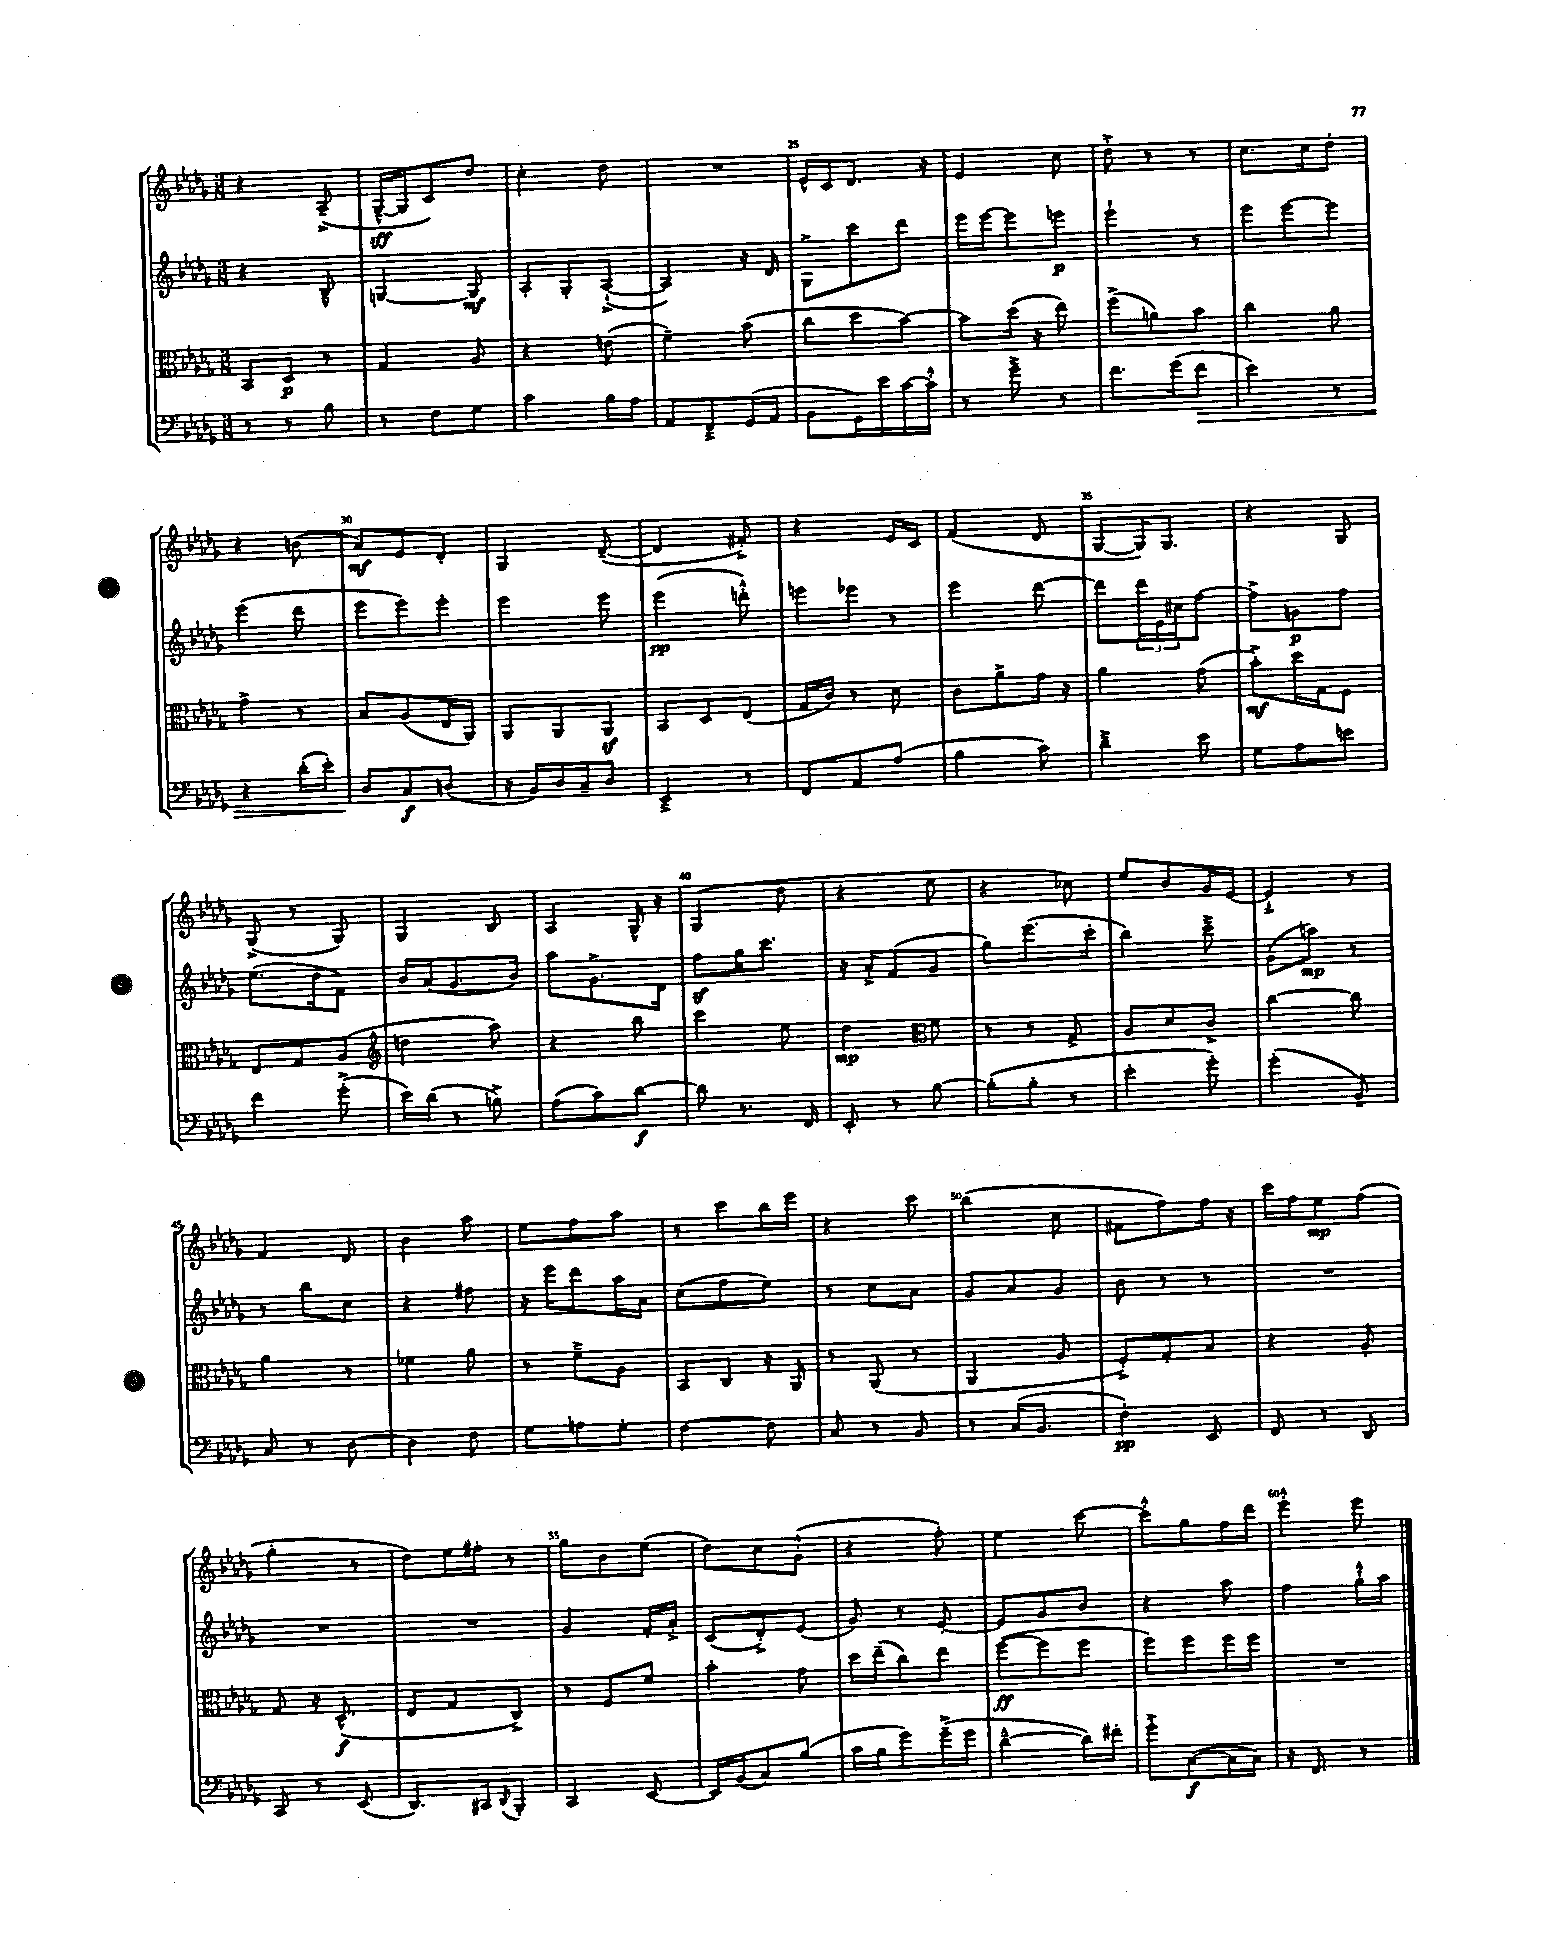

**kern	**kern	**kern	**kern
*staff4	*staff3	*staff2	*staff1
*clefF4	*clefC3	*clefG2	*clefG2
*k[b-e-a-d-g-]	*k[b-e-a-d-g-]	*k[b-e-a-d-g-]	*k[b-e-a-d-g-]
*M3/8	*M3/8	*M3/8	*M3/8
8r	8BB-	4r	4r
8r	8D-	.	.
8B-	8r	8B-~^^	(8A-~^
=	=	=	=
8r	4G-	[4G	[16G-~^^
.	.	.	16G-]
8F	.	.	8c)
8G-	8A-	8G]	8dd-
=	=	=	=
4c	4r	8A-'	4cc'
.	.	8G-'	.
16B-	(8e	([8A-`^	8dd-
16A-	.	.	.
=	=	=	=
8AA-	4f~)	4A-])	4.r
8FF~^	.	.	.
(16GG-	(8b-	16r	.
16AA-	.	16d-	.
=	=	=	=
8BB-	8cc	8G-^	16e-^^
.	.	.	16c
16GG-)	8dd-	8ccc	8.d-
16e-	.	.	.
[16c	[8b-)	8ddd-	.
16c'^^]	.	.	16r
=	=	=	=
8r	8b-]	16eee-	4e-
.	.	[16eee-	.
8g-~^	(16dd-	8eee-]	.
.	16r	.	.
8r	8ee-)	8eee	8cc
=	=	=	=
8.f	(8ff^	4eee-`	8dd-'^
.	8a)	.	8r
(16g-	.	.	.
8f	8b-	8r	8r
=	=	=	=
4e-)	4cc	8eee-	8.cc
.	.	[8eee-	.
.	.	.	16cc
8r	8a-	8eee-]	8dd-'
=	=	=	=
4r	4g-^	(4eee-	4r
(16d-'	8r	8ddd-	(8b
16e-')	.	.	.
=	=	=	=
8D-	8B-	8eee-	8a-)
8C	(8A-	8eee-)	8e-
(8D	16E-	8eee-'	8d-'
.	16AA-)	.	.
=	=	=	=
16r	8AA-	4eee-	4G-
16BB-)	.	.	.
16D-	8AA-	.	.
16C~	.	.	.
8D-	8AA-	8eee-	([8d-~
=	=	=	=
4EE-~^	8BB-	(4eee-	4d-]
.	8D-	.	.
8r	(8E-	8ddd'^^)	8f#'^)
=	=	=	=
8FF	16G-	8eee	4r
.	16c)	.	.
8AA-	8r	8eee-	.
(8A-	8d-	8r	16e-
.	.	.	16c
=	=	=	=
4B-	8c	4eee-	(4f
.	8a-^	.	.
8c)	16g-	[8ddd-	8d-
.	16r	.	.
=	=	=	=
4d-~^	4a-	8ddd-]	[8G-
.	.	24ddd-	16G-])
.	.	24e-	.
.	.	.	8.G-
.	.	24cc#	.
8e-	(8g-	[8ff	.
=	=	=	=
8G-	8b-'^)	8ff^]	4r
8A-	16dd-	8g	.
.	16G-	.	.
8e	8F	8ff	8G-
=	=	=	=
4f	8E-	(8.ee-	(8G-^
.	8G-	.	8r
.	.	16dd-	.
(8g-'^	(8A-	8f)	8G-)
=	=	=	=
*	*clefG2	*	*
16e-)	4dd	16b-	4G-
(16d-	.	(16a-	.
8r	.	8.g-	.
8B^)	8aa-)	.	8B-
.	.	16b-)	.
=	=	=	=
(8A-	4r	8aa-	4A-
8c)	.	8.g-^	.
[8d-	8bb-	.	16G-^^
.	.	16d-	16r
=	=	=	=
8d-]	4ccc	8ff	(4G-
8.r	.	16gg-	.
.	.	8.ccc	.
.	8ee-	.	8dd-
16FF	.	.	.
=	=	=	=
8EE-'	4dd-	16r	4r
.	.	16a-'^	.
8r	.	(8f	.
*	*clefC3	*	*
[8B-	8f	8g-	8ee-
=	=	=	=
(8B-']	8r	8gg-)	4r
8B-'	8r	(8.eee-	.
8r	8G-^	.	8cc-)
.	.	16ccc'	.
=	=	=	=
4e-'	8A-	4bb-)	8ee-
.	8d-	.	8b-
8g-')	8c^	8ccc~^	16g-
.	.	.	[16e-
=	=	=	=
(4g-'	[4cc	(8g-	4e-`^]
.	.	8aa)	.
8BB-~)	8cc]	8r	8r
=	=	=	=
8C	4a-	8r	4f
8r	.	8bb-	.
[8D-	8r	8cc	8d-
=	=	=	=
4D-]	4f-	4r	4b-
8F	8a-	8ff#	8aa-
=	=	=	=
8G-	8r	16r	8ee-
.	.	16eee-	.
8A	8f~^	8ddd-	8ff
8G-'	8A-	16aa-	8aa-
.	.	16a-	.
=	=	=	=
[4F	8BB-	(8cc	8r
.	8C	8ff	8ccc
8F]	16r	8ee-)	16bb-
.	16AA-	.	16eee-
=	=	=	=
8C	8r	8r	4r
8r	(8AA-	8cc	.
8BB-	8r	8a-	8ccc
=	=	=	=
8r	4AA-	8g-	(4bb-
(16C	.	8a-	.
8.BB-	.	.	.
.	8A-	8g-	8cc
=	=	=	=
4F')	8F'^)	8b-	8f#
.	8G-'	8r	8ff)
8EE-	8B-	8r	16ff
.	.	.	16r
=	=	=	=
8FF	4r	4.r	16ccc
.	.	.	16ff
8r	.	.	8ee-
8DD-	8A-'	.	(8ff
=	=	=	=
8CC	8G-	4.r	4gg-'
8r	16r	.	.
.	(8.D-^^	.	.
(8EE-	.	.	8r
=	=	=	=
8.DD-)	8E-	4.r	8dd-)
.	8G-	.	16ee-
16CC#	.	.	16ff#'
8qDD-	.	.	.
8BBB-'	8C^)	.	8r
=	=	=	=
4CC	8r	4g-	8gg-
.	8F	.	8b-
[8EE-	8f	16f'	(8ee-
.	.	16a-'^	.
=	=	=	=
16EE-]	4b-'	(8c	8dd-)
(16BB-	.	.	.
8C)	.	8d-'^)	8cc
(8B-	8g-	(8e-	(8g-'^^
=	=	=	=
16c	16dd-	8g-)	4r
16B-	(16ee-~	.	.
8g-)	8cc)	8r	.
(16g-~^	8ee-	[8e-'	8ff')
16g-	.	.	.
=	=	=	=
[4d-~^^	([8ff	8e-]	4ee-
.	8ff]	8g-	.
16d-])	8ff	8b-	[8ccc
16f#'	.	.	.
=	=	=	=
8g-'^	8ff)	4r	8ccc'^^]
([8C	8ff	.	8gg-
16C]	16ff	8aa-	16ff
16C)	16ff	.	16ddd-
=	=	=	=
16r	4.r	4ff	4eee-'^^
8.FF	.	.	.
8r	.	16gg-`^^	8eee-
.	.	16aa-	.
==	==	==	==
*-	*-	*-	*-
